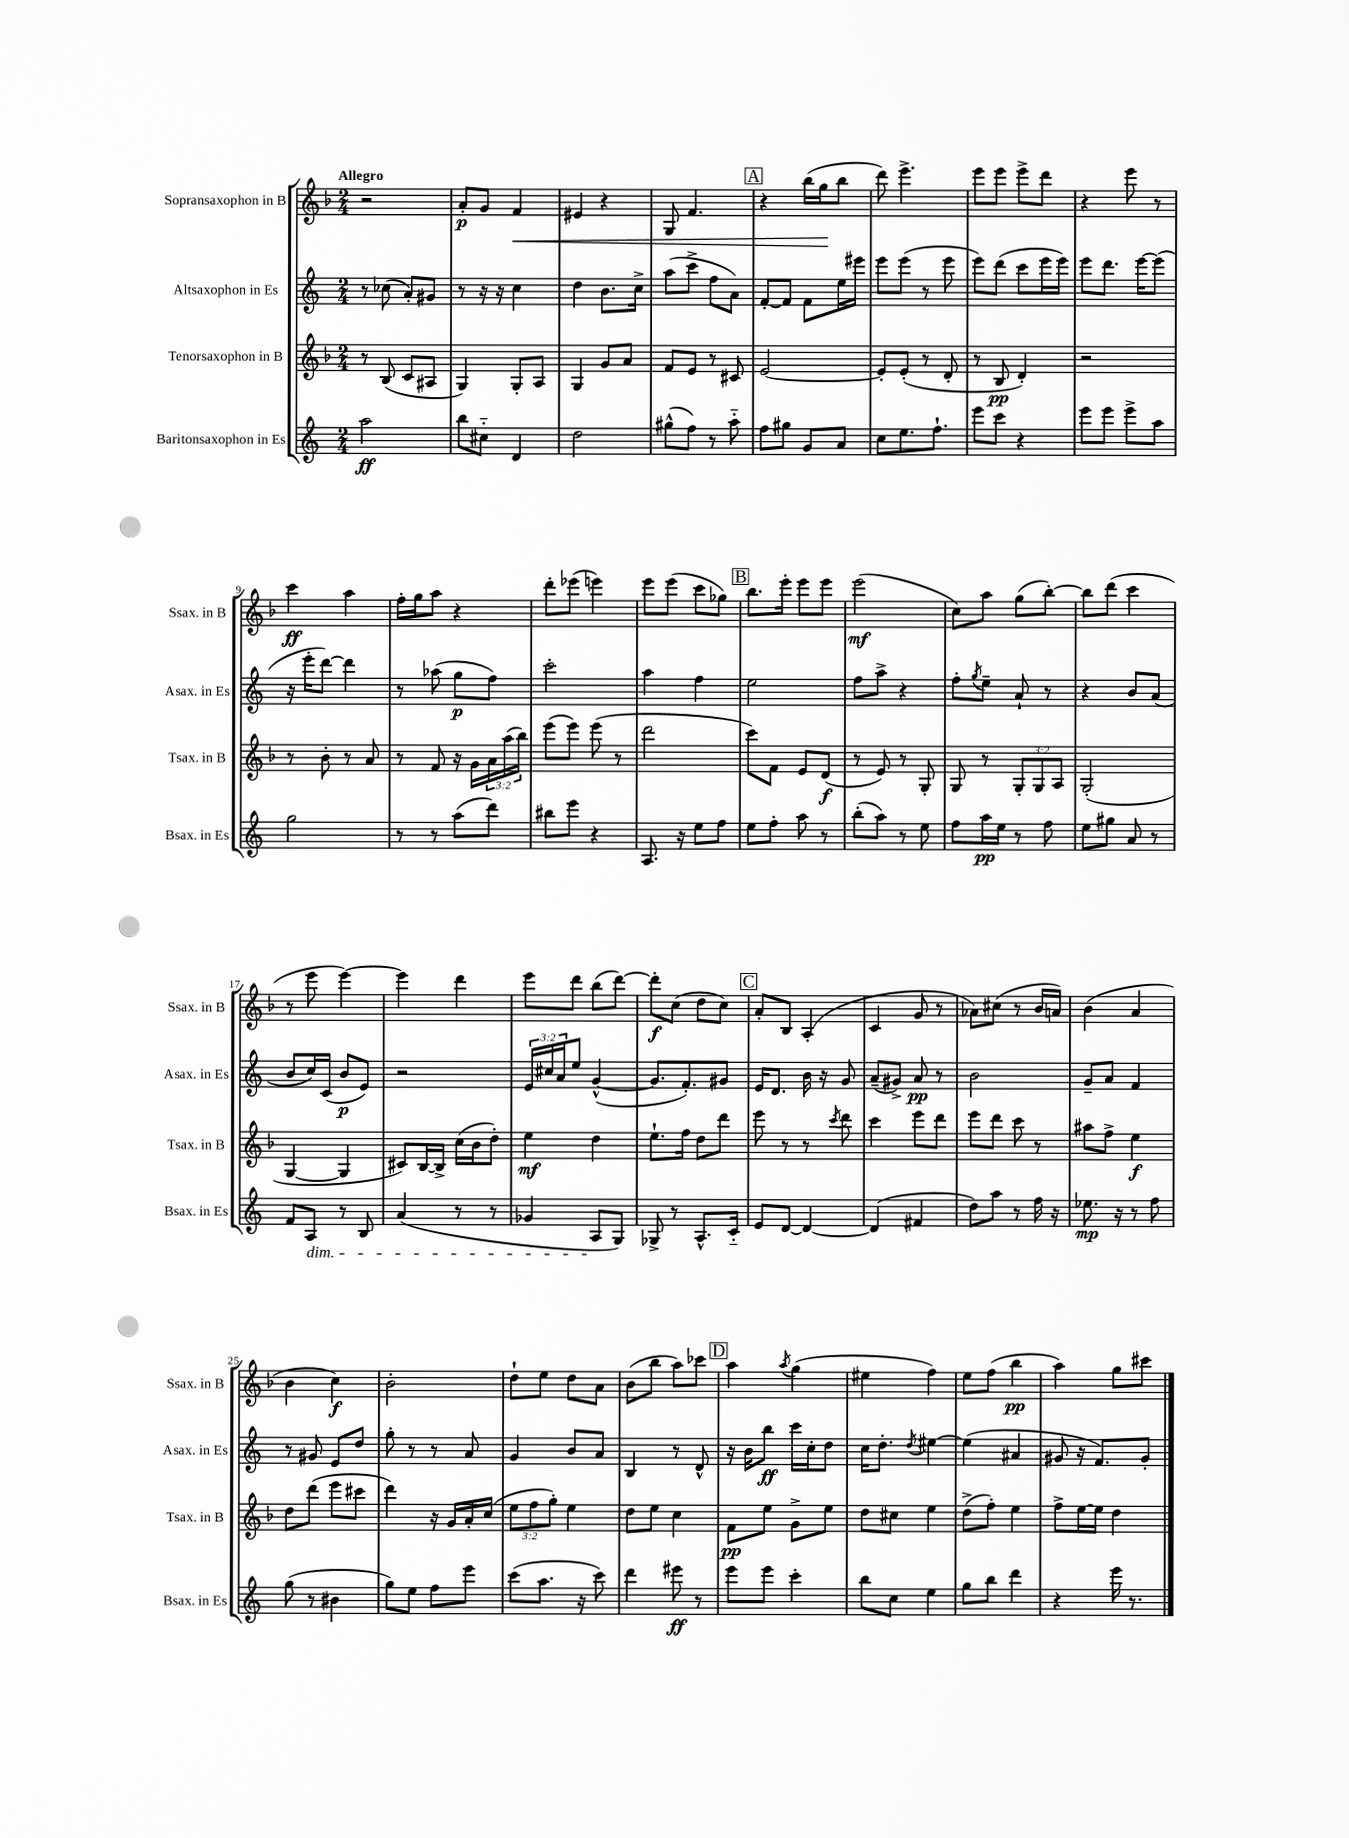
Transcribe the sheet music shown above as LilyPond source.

<<
\new StaffGroup <<
\new Staff = "s0" \with { instrumentName = "Sopransaxophon in B" shortInstrumentName = "Ssax. in B" } {
    \clef treble \key f \major \numericTimeSignature \time 2/4 \tempo "Allegro"
    r2 |
    a'8-.\p g'8 f'4\< |
    eis'4 r4 |
    g8 f'4. |
    \mark \markup { \box "A" } r4 bes''16( g''16\! bes''8 |
    d'''8) e'''4.-> |
    e'''8 e'''8 e'''8-> d'''8 |
    r4 e'''8 r8 |
    c'''4\ff a''4 |
    f''16-. g''16 a''8 r4 |
    d'''8-. ees'''8( e'''4) |
    e'''8 e'''8( c'''8 ges''8) |
    \mark \markup { \box "B" } bes''8. e'''16-. e'''8 e'''8 |
    e'''2\mf( |
    c''8) a''8 g''8( bes''8~-.) |
    bes''8 d'''8( c'''4 |
    r8 e'''8 e'''4~) |
    e'''4 d'''4 |
    e'''8 d'''8 bes''8( d'''8~) |
    d'''8-.\f c''8( d''8 c''8) |
    \mark \markup { \box "C" } a'8-. bes8 a4-.( |
    c'4 g'8 r8 |
    aes'8) cis''8( r8 bes'16 a'16) |
    bes'4( a'4 |
    bes'4 c''4\f) |
    bes'2-. |
    d''8-! e''8 d''8 a'8 |
    bes'8( bes''8 a''8) ces'''8 |
    \mark \markup { \box "D" } a''4 \acciaccatura { a''8 } g''4( |
    eis''4 f''4) |
    e''8 f''8( bes''4\pp |
    a''4) g''8 cis'''8 \bar "|." |
}
\new Staff = "s1" \with { instrumentName = "Altsaxophon in Es" shortInstrumentName = "Asax. in Es" } {
    \clef treble \key c \major \numericTimeSignature \time 2/4 \override Staff.TupletNumber.text = #tuplet-number::calc-fraction-text
    r8 ces''8( a'8-.) gis'8 |
    r8 r16 r16 c''4 |
    d''4 b'8. c''16-> |
    a''8( c'''8-> f''8 a'8) |
    \mark \markup { \box "A" } f'8~-. f'8 f'8 e''16 eis'''16 |
    e'''8 e'''8( r8 e'''8 |
    e'''8) d'''8( c'''8 e'''16 e'''16) |
    e'''8 d'''8. e'''16~ e'''8( |
    r16 e'''16-. d'''8~) d'''4 |
    r8 aes''8( g''8\p f''8) |
    c'''2-. |
    a''4 f''4 |
    \mark \markup { \box "B" } e''2 |
    f''8 a''8-> r4 |
    f''8-. \acciaccatura { g''8 } e''8-- a'8-! r8 |
    r4 b'8 a'8( |
    b'8 c''16) c'16( b'8\p e'8) |
    r2 |
    \tuplet 3/2 { e'16 cis''16 a'16 } e''8 g'4~-^( |
    g'8. f'8.-.) gis'8 |
    \mark \markup { \box "C" } e'16 d'8. b'16 r16 g'8 |
    a'8--( gis'8->) a'8\pp r8 |
    b'2 |
    g'8-- a'8 f'4 |
    r8 gis'8 e'8 d''8 |
    g''8-. r8 r8 a'8 |
    g'4 b'8 a'8 |
    b4 r8 d'8-^ |
    \mark \markup { \box "D" } r16 b'16 b''8\ff c'''16 c''16-. d''8 |
    c''16 d''8.-. \acciaccatura { d''8 } eis''4~ |
    eis''4( ais'4 |
    gis'8 r16 f'8.) gis'8-. \bar "|." |
}
\new Staff = "s2" \with { instrumentName = "Tenorsaxophon in B" shortInstrumentName = "Tsax. in B" } {
    \clef treble \key f \major \numericTimeSignature \time 2/4 \override Staff.TupletNumber.text = #tuplet-number::calc-fraction-text
    r8 bes8( c'8 ais8 |
    g4) g8-. a8 |
    g4 g'8 a'8 |
    f'8 e'8 r8 cis'8 |
    \mark \markup { \box "A" } e'2~ |
    e'8-. e'8-.( r8 d'8-. |
    r8 bes8\pp d'4-.) |
    r2 |
    r8 bes'8-. r8 a'8 |
    r8 f'8 r16 g'16 \tuplet 3/2 { a'16 a''16( bes''16) } |
    e'''8( e'''8) e'''8( r8 |
    d'''2 |
    \mark \markup { \box "B" } c'''8) f'8 e'8 d'8\f( |
    r8 e'8) r8 g8-. |
    g8 r8 \tuplet 3/2 { g8-. g8 a8 } |
    g2-.( |
    g4~ g4 |
    cis'8) bes16~ bes16-> c''16( bes'16 d''8-.) |
    e''4\mf d''4 |
    e''8.-! f''16 d''8 d'''8 |
    \mark \markup { \box "C" } e'''8 r8 r8 \acciaccatura { c'''8 } d'''8 |
    c'''4 e'''8 d'''8 |
    e'''8 d'''8 c'''8 r8 |
    ais''8 f''8-> e''4\f |
    d''8 d'''8( e'''8 cis'''8 |
    d'''4) r16 g'16 a'16-. c''16( |
    \tuplet 3/2 { e''8 f''8 g''8-.) } e''4 |
    d''8 e''8 c''4 |
    \mark \markup { \box "D" } f'8\pp e''8 g'8-> e''8 |
    d''8 cis''8 e''4 |
    d''8->( f''8-.) e''4 |
    f''8-> e''16~ e''16 d''4 \bar "|." |
}
\new Staff = "s3" \with { instrumentName = "Baritonsaxophon in Es" shortInstrumentName = "Bsax. in Es" } {
    \clef treble \key c \major \numericTimeSignature \time 2/4
    a''2\ff |
    b''8 cis''8-_ d'4 |
    d''2 |
    gis''8-^( f''8) r8 a''8-_ |
    \mark \markup { \box "A" } f''8 gis''8 g'8 a'8 |
    c''8 e''8. f''8.-! |
    e'''8 c'''8 r4 |
    e'''8 e'''8 e'''8-> a''8 |
    g''2 |
    r8 r8 a''8( d'''8) |
    bis''8 e'''8 r4 |
    a8. r16 e''8 f''8 |
    \mark \markup { \box "B" } e''8 f''8-. a''8 r8 |
    b''8-.( a''8) r8 e''8 |
    f''8 a''16\pp e''16 r8 f''8 |
    e''8 gis''8 a'8 r8 |
    f'8 a8\dim r8 b8 |
    a'4( r8 r8 |
    ges'4 a8\! g8) |
    ges8-> r8 a8.-^ c'16-_ |
    \mark \markup { \box "C" } e'8 d'8~ d'4~ |
    d'4( fis'4 |
    d''8) a''8 r8 f''16 r16 |
    ees''8.\mp r16 r8 f''8 |
    g''8( r8 bis'4 |
    g''8) e''8 f''8 e'''8 |
    c'''8( a''8. r16 c'''8) |
    d'''4 eis'''8\ff r8 |
    \mark \markup { \box "D" } e'''8 e'''8 c'''4-. |
    b''8 c''8 e''4 |
    g''8 b''8 d'''4 |
    r4 e'''16 r8. \bar "|." |
}
>>
>>
